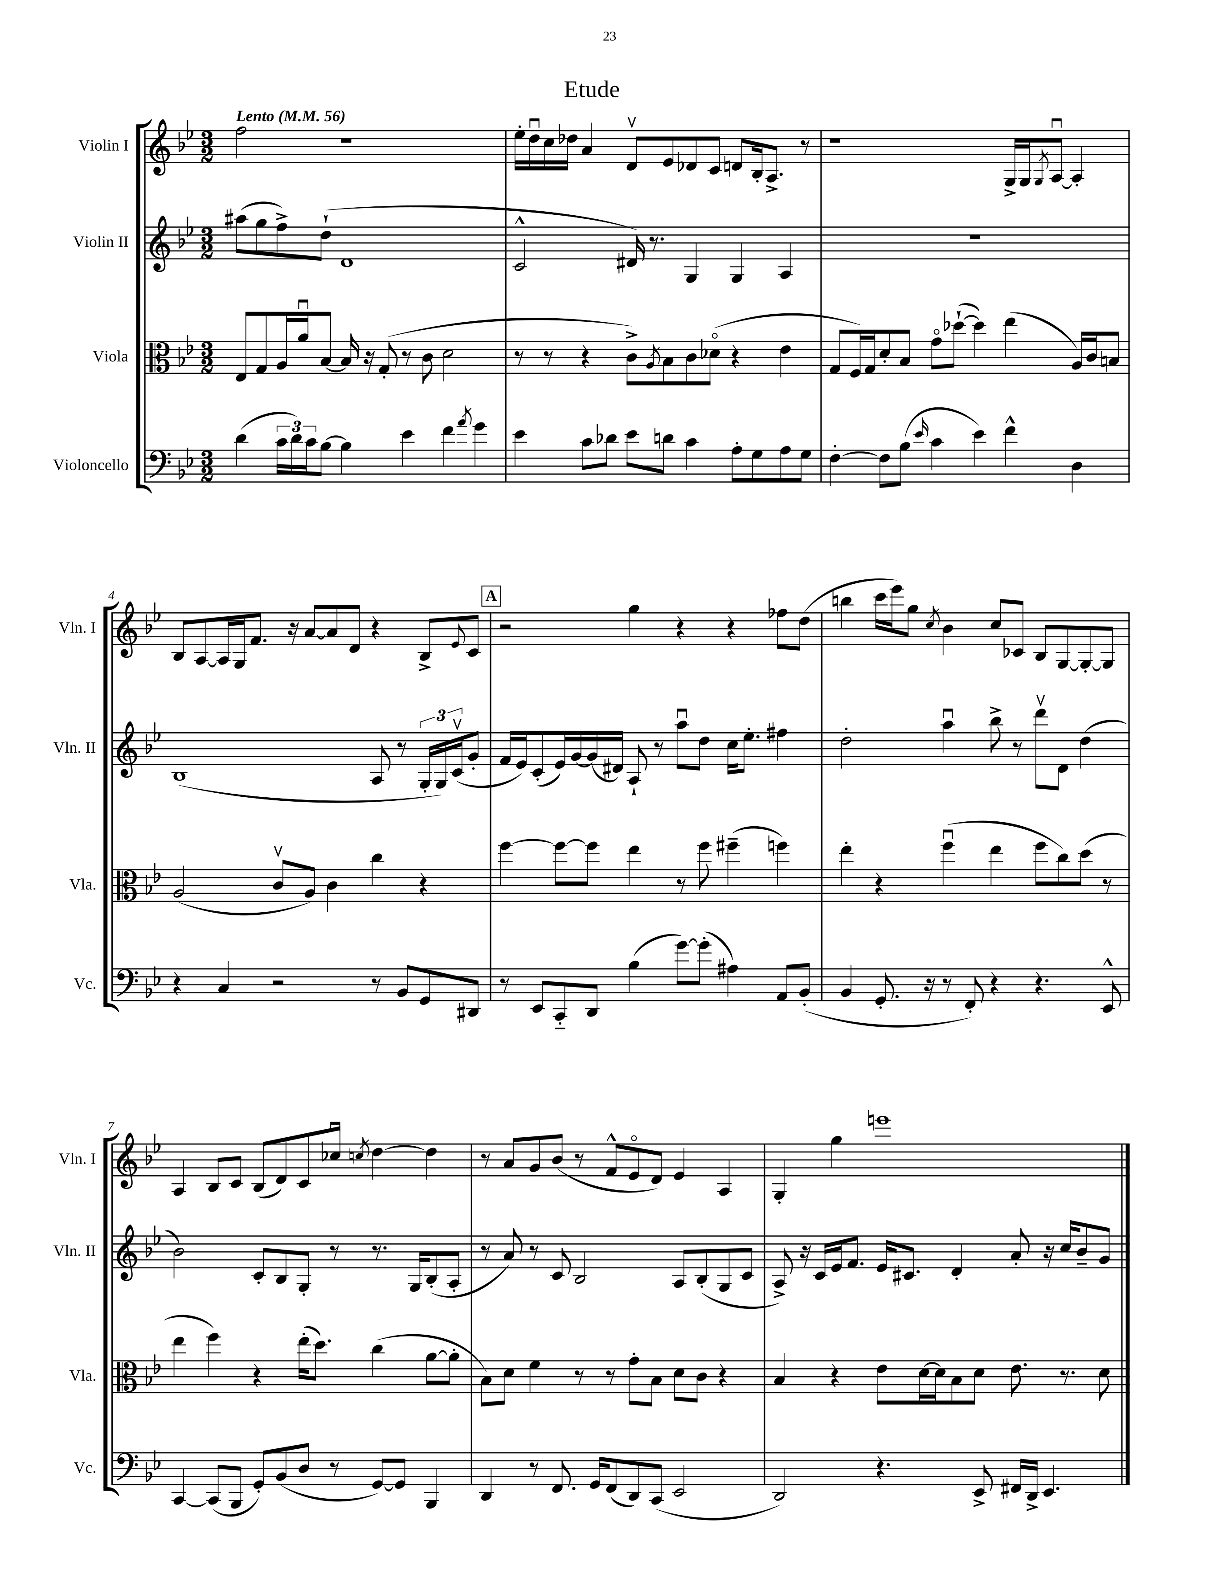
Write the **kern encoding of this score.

**kern	**kern	**kern	**kern
*part4	*part3	*part2	*part1
*staff4	*staff3	*staff2	*staff1
*I"Violoncello	*I"Viola	*I"Violin II	*I"Violin I
*I'Vc.	*I'Vla.	*I'Vln. II	*I'Vln. I
*clefF4	*clefC3	*clefG2	*clefG2
*k[b-e-]	*k[b-e-]	*k[b-e-]	*k[b-e-]
*M3/2	*M3/2	*M3/2	*M3/2
*MM56	*MM56	*MM56	*MM56
=1	=1	=1	=1
!	!	!	!LO:TX:a:B:t=Lento
(4d\	8E-/L	(8aa#X\L	2ff\
.	8G/	8gg\	.
24c\LL	16A/L	8ff^\)	.
24d\)	.	.	.
.	16au/J	.	.
24c\J	.	.	.
[8B-\J	[8B-/J	(8dd`\J	.
4B-\]	16B-/]	1d	1r
.	16r	.	.
.	(8G'/	.	.
4e-\	8r	.	.
.	8c\	.	.
4f\	2d\	.	.
8qa/	.	.	.
4g\	.	.	.
=2	=2	=2	=2
4e-\	8r	2c^^/	16ee-'\LL
.	.	.	16ddu\
.	8r	.	16cc\
.	.	.	16dd-X\JJ
8c\L	4r	.	4a/
8d-X\J	.	.	.
8e-\L	8c^\L)	16d#X/)	8dv/L
.	.	8.r	.
.	8qA/	.	.
8dn\J	8B-\	.	8e-/
4c\	8c\	4G/	8d-X/
.	(8d-X\J	.	8c/J
8A'\L	4r	4G/	8dn/L
8G\	.	.	16B-'/k
.	.	.	8.A^/J
8A\	4e-\	4A/	.
8G\J	.	.	8r
=3	=3	=3	=3
[4F'\	8G/L	1.r	1r
.	16F/L)	.	.
.	16G/J	.	.
8F\L]	8d'/	.	.
(8B-\J	8B-/J	.	.
16qqe-/	.	.	.
4c\	8g\L	.	.
.	([8dd-X`\J	.	.
4e-\)	4dd-\])	.	.
4f^^\	(4ee-\	.	16G^/LL
.	.	.	16G/J
.	.	.	8qG/
.	.	.	[8Au/J
4D\	16A/LL)	.	4A'/]
.	16c/J	.	.
.	8Bn/J	.	.
!!LO:LB:g=z
=4	=4	=4	=4
4r	(2A/	(1B-	8B-/L
.	.	.	[8A/
4C/	.	.	16A/L]
.	.	.	16G/J
.	.	.	8.f/J
2r	8cv/L	.	.
.	.	.	16r
.	8A/J)	.	[8a/L
.	4c\	.	8a/]
.	.	.	8d/J
8r	4cc\	8A/	4r
8BB-/L	.	8r	.
8GG/	4r	24G'/LL	8B-^/L
.	.	24G/)	.
.	.	(24cv/J	.
.	.	.	8qqe-/
8DD#X/J	.	8g'/J	8c/J
!!LO:REH:place=s1:t=A
=5	=5	=5	=5
8r	[4ff\	16f/LL	2r
.	.	16e-/J)	.
8EE-/L	.	(8c'/	.
8CC/	8ff\L_	16e-/L)	.
.	.	[16g/	.
8DD/J	8ff\J]	(16g/]	.
.	.	16d#X/JJ)	.
(4B-\	4ee-\	8A`/	4gg\
.	.	8r	.
[8g\L)	8r	8aau\L	4r
(8g'\J]	8ff\	8dd\J	.
4A#X\)	(4ff#X~\	16cc\KL	4r
.	.	8.ee-'\J	.
8AA/L	4ffn\)	4ff#X\	8ff-X\L
(8BB-'/J	.	.	(8dd\J
=6	=6	=6	=6
4BB-/	4ee-'\	2dd'\	4bbn\
8.GG'/	4r	.	16ccc\LL
.	.	.	16eee-\J)
.	.	.	8gg\J
16r	.	.	.
.	.	.	8qcc/
8r	(4ffu\	4aau\	4b-\
8FF'/)	.	.	.
4r	4ee-\	8bb-^\	8cc/L
.	.	8r	8c-X/J
4.r	8ff\L	8dddv\L	8B-/L
.	8cc\)	8d\J	[8G/
.	(8dd\J	(4dd\	8G'/_
8EE-^^/	8r	.	8G/J]
!!LO:LB:g=z
=7	=7	=7	=7
[4CC/	4ee-\	2b-\)	4A/
(8CC/L]	4ff\)	.	8B-/L
8BBB-/J	.	.	8c/J
8GG'/L)	4r	8c'/L	(8B-/L
(8BB-/	.	8B-/	8d/)
8D/J	(16ee-'\KL	8G'/J	8c/
.	8.dd\J)	.	.
8r	.	8r	8cc-Xu/J
.	.	.	8qccn/
[8GG/L)	(4cc\	8.r	[4dd\
8GG/J]	.	.	.
.	.	16G/KL	.
4BBB-/	[8a\L	(8B-'/	4dd\]
.	8a'\J]	8A'/J	.
=8	=8	=8	=8
4DD/	8B-\L)	8r	8r
.	8d\J	8a/)	8a/L
8r	4f\	8r	8g/
8.FF/	.	8c/	(8b-/J
.	8r	2B-/	8r
16GG/KL	.	.	.
(8FF/	8r	.	8f^^/L
8DD/)	8g'\L	.	8e-/
(8CC/J	8B-\J	.	8d/J)
2EE-/	8d\L	8A/L	4e-/
.	8c\J	(8B-'/	.
.	4r	8G/	4A/
.	.	8c/J	.
=9	=9	=9	=9
2DD/)	4B-/	8A^/)	4G'/
.	.	16r	.
.	.	16c/LL	.
.	4r	16e-/J	4gg\
.	.	8.f/J	.
4.r	8e-\L	16e-/KL	1eeen
.	.	8.c#X/J	.
.	[16d\L	.	.
.	16d\J]	.	.
.	8B-\	4d'/	.
8EE-^/	8d\J	.	.
16FF#X/LL	8.e-\	8a'/	.
16DD^/JJ	.	.	.
4.EE-/	.	16r	.
.	8.r	16cc/KL	.
.	.	8b-~/	.
.	8d\	8g/J	.
==	==	==	==
*-	*-	*-	*-
